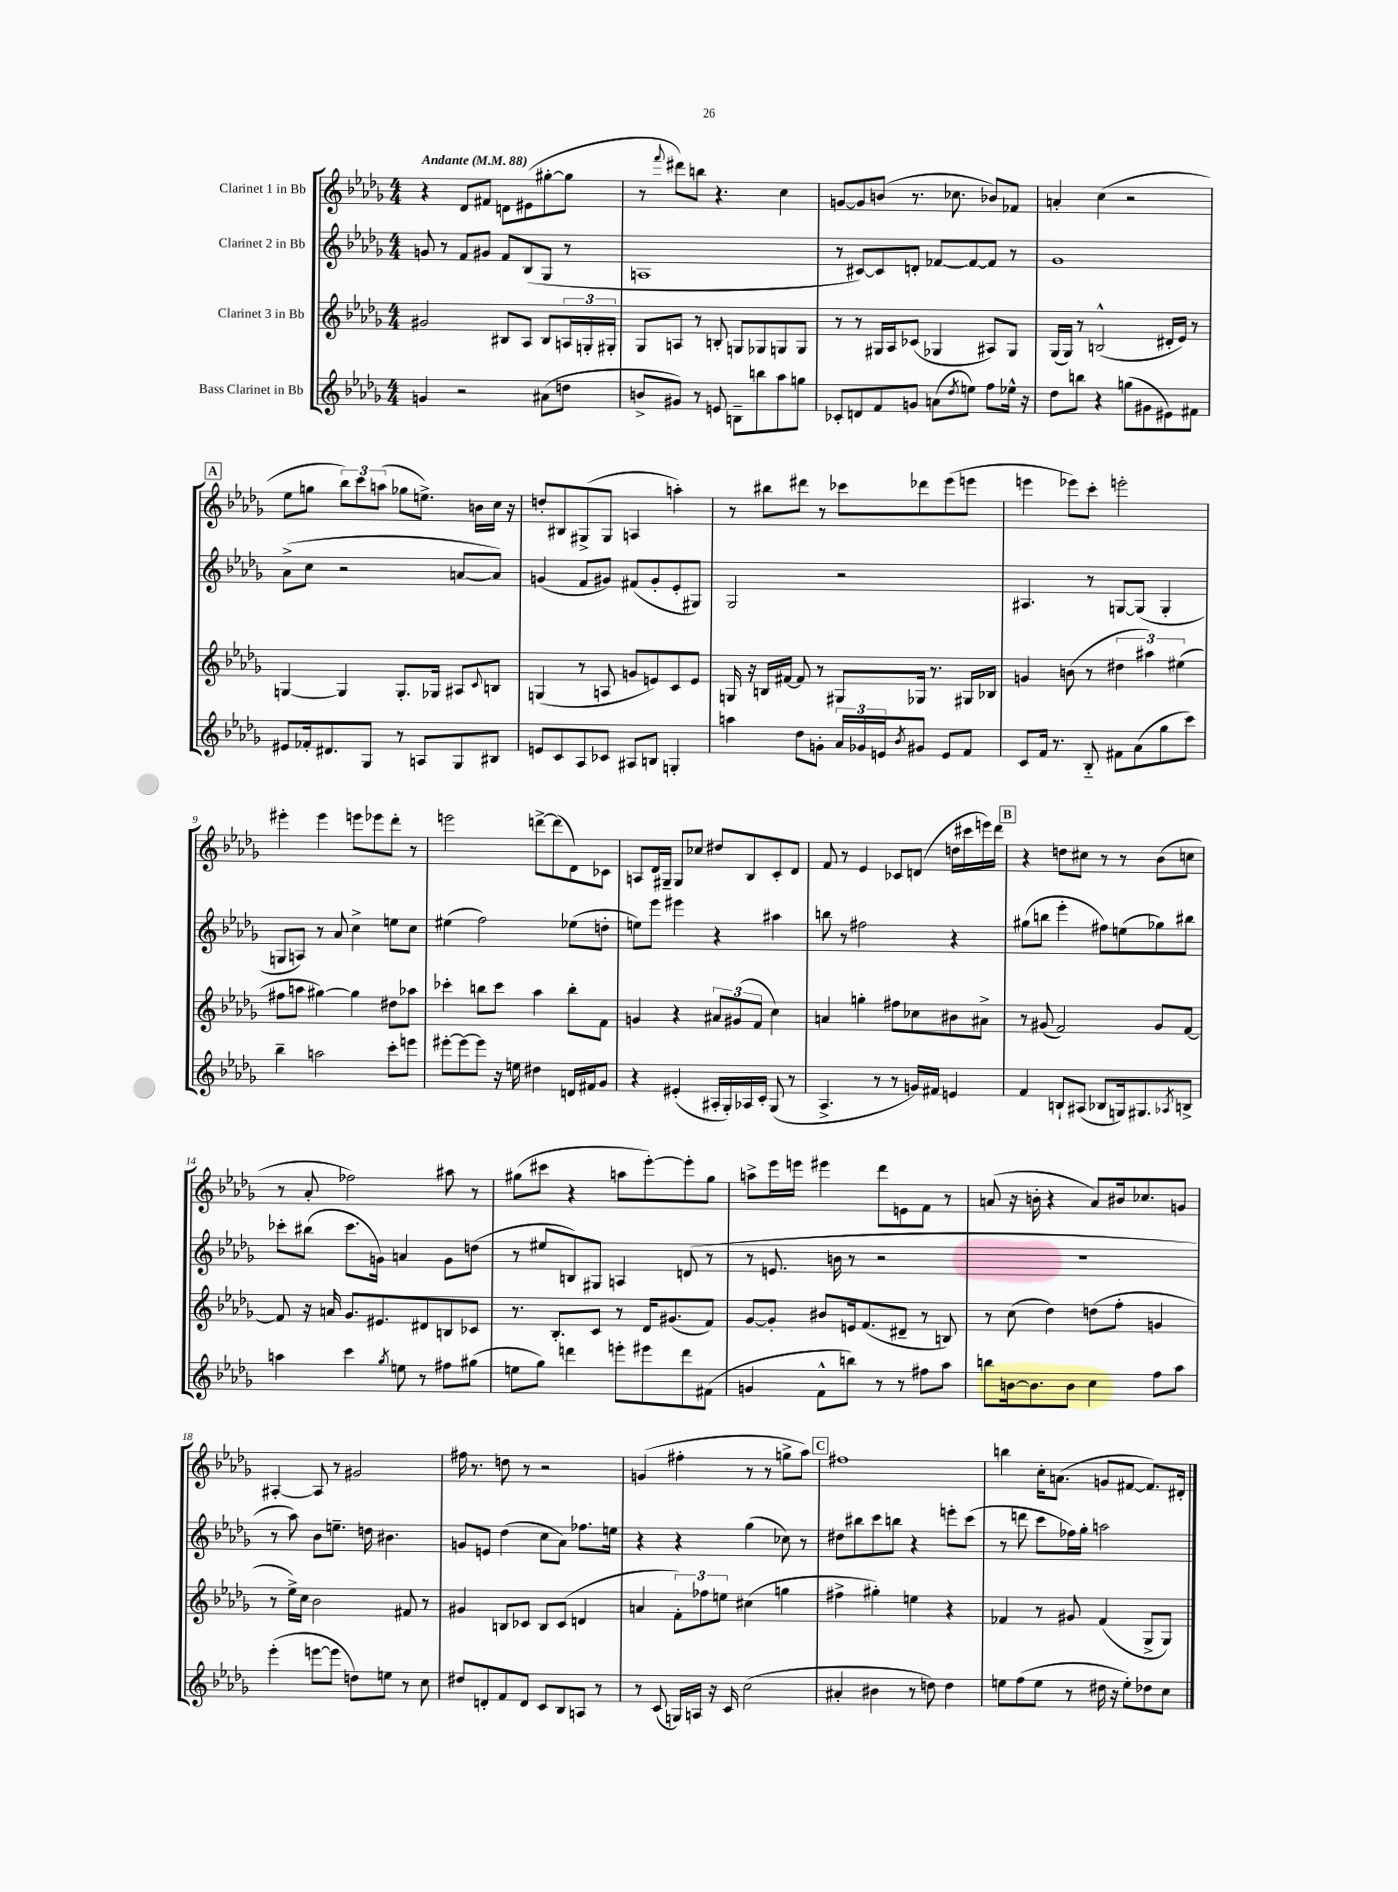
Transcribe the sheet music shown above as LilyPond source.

<<
\new StaffGroup <<
\new Staff = "s0" \with { instrumentName = "Clarinet 1 in Bb" } {
    \clef treble \key des \major \numericTimeSignature \time 4/4 \tempo "Andante" 4 = 88
    r4 des'8 fis'8 d'8 eis'8( gis''8~-. gis''8 |
    r8 \appoggiatura { f'''8 } dis'''8) b''8 r4. c''4 |
    g'8~ g'8 b'8( r8. ces''8. bes'8) fes'8 |
    a'4-. c''4( r2 |
    \mark \markup { \box "A" } ees''8 g''8 \tuplet 3/2 { bes''8) c'''8 a''8( } ges''8 e''8.->) b'16 c''16 r16 |
    d''8-. bis8 gis8->( gis8 a4 a''4-.) |
    r8 bis''8 dis'''8 r8 ces'''8 des'''8 ees'''8( e'''8 |
    e'''4 ees'''8) c'''8-. e'''2-. |
    eis'''4-. eis'''4 e'''8 ees'''8 des'''8-. r8 |
    e'''2 d'''8~-> d'''8( des'8) ces'8 |
    a8 des'16 gis16-- gis8 ces''8 dis''8 bes8 c'8-. des'8 |
    f'8 r8 ees'4 ces'8 d'8( d''16 cis'''16 e'''16) des'''16 |
    \mark \markup { \box "B" } r4 d''8 cis''8 r8 r8 bes'8( c''8 |
    r8 aes'8-. fes''2) ais''8 r8 |
    gis''8( cis'''8 r4 a''8 ees'''8~-.) ees'''8-. gis''8 |
    a''8-> ees'''16 e'''16 eis'''4 des'''8 e'8 f'8 r8 |
    a'8( r16 b'16-. r4 a'8) bis'16 ces''8. g'8 |
    ais4~-. ais8 r8 gis'2 |
    fis''16 r8. d''8 r8 r2 |
    g'4( fis''4-. r8 r8 g''8-> aes''8) |
    \mark \markup { \box "C" } fis''1 |
    b''4 c''16-. a'8.( g'8 fis'8~ fis'8.) dis'16-. \bar "|." |
}
\new Staff = "s1" \with { instrumentName = "Clarinet 2 in Bb" } {
    \clef treble \key des \major \numericTimeSignature \time 4/4
    g'8 r8 f'8 gis'8 f'8 bes8( ges8 r8 |
    a1 |
    r8 cis'8~) cis'8 d'8-. fes'8~ fes'8~ fes'8 r8 |
    ges'1 |
    \mark \markup { \box "A" } aes'8->( c''8 r2 a'8~ a'8) |
    g'4( f'8 gis'8) fis'8( gis'8-. ees'8-. gis8) |
    ges2 r2 |
    ais4. r8 g8~ g8( g4-. |
    g8 a8) r8 aes'8 c''4-> e''8 c''8 |
    eis''4( f''2) ees''8( d''8-. |
    e''8) ees'''8 eis'''4 r4 ais''4 |
    b''8 r8 fis''2 r4 |
    \mark \markup { \box "B" } gis''8( b''8 ees'''4-. fis''8) e''8( ges''8) bis''8 |
    ces'''8-. bis''8( ces'''8. g'16) a'4 g'8 d''8( |
    r8 eis''8 b8) gis8 a4 d'8( r8 |
    r8 e'8. b'16 r8 r2 |
    R1 |
    r8 aes''8) bes'8 e''8.-- d''16 bis'4. |
    g'8 e'8 des''4( c''8 aes'8) fes''8. e''16 |
    r4 r4 ges''4( ces''8) r8 |
    \mark \markup { \box "C" } dis''8 bis''8 c'''8 b''8 r4 e'''8-. c'''8( |
    r8 d'''8 c'''8 fes''16) ges''16-. a''2 \bar "|." |
}
\new Staff = "s2" \with { instrumentName = "Clarinet 3 in Bb" } {
    \clef treble \key des \major \numericTimeSignature \time 4/4
    gis'2 bis8 aes8 bis8 \tuplet 3/2 { a16 g16-. gis16-. } |
    ges8 a8 r8 b8-. g8 ges8 g8 g8 |
    r8 r8 gis16 aes16 ces'8( ges4 ais8) ges8 |
    ges16( ges16) r8 b2-^( dis'16-. ees'16) r8 |
    \mark \markup { \box "A" } g4~ g4 g8.-. ges16 ais8 \appoggiatura { c'8 } b8 |
    g4( r8 a8 g'8 e'8) c'8 e'8 |
    g16 r16 b16 fis'16~ fis'8 r8 gis8 ges16 r8. gis16 bes16 |
    g'4 b'8( r8 \tuplet 3/2 { dis''4 ais''4) eis''4( } |
    fis''8 a''8 gis''4~) gis''4 dis''8 aes''8 |
    ces'''4-. b''8 ces'''8 aes''4 b''8-. f'8 |
    g'4 r4 \tuplet 3/2 { ais'8 gis'8( f'8 } c''4) |
    a'4 g''4-. fis''8 ces''8 bis'8 ais'8-> |
    \mark \markup { \box "B" } r8 gis'8( f'2) gis'8 f'8~ |
    f'8 r16 a'16 ges'8. eis'8. dis'8 b8 ces'8 |
    r8. bes8.-. c'8 r8 des'16 gis'8.( f'8) |
    ges'8~ ges'8-. bis'8 e'16 f'8.( dis'8-- r8 b8) |
    r8 c''8( des''4) d''8( f''8-. g'4 |
    r8 ees''16->) c''16 bes'2 fis'8 r8 |
    gis'4 b8 ces'8 b8 ces'8( d'4 |
    a'4 \tuplet 3/2 { f'8-.) fes''8 e''8 } cis''4( g''4 |
    \mark \markup { \box "C" } fis''4-> gis''4-.) e''4 r4 |
    fes'4 r8 gis'8 fes'4( ges8-> ges8) \bar "|." |
}
\new Staff = "s3" \with { instrumentName = "Bass Clarinet in Bb" } {
    \clef treble \key des \major \numericTimeSignature \time 4/4
    g'4 r2 ais'8( d''8 |
    b'8-> gis'8) r8 e'8 b8-- b''8 aes''8 g''8 |
    ces'8-. d'8 f'8 g'8 a'8( \acciaccatura { des''8 } e''8) f''8 ees''16-^ r16 |
    des''8 b''8 r4 g''8( gis'8 eis'8) fis'8 |
    \mark \markup { \box "A" } eis'8 fes'16-. dis'8. ges8 r8 a8 ges8 bis8 |
    e'8 c'8 aes8 ces'8 ais8 b8 g4-. |
    a''4 des''8 g'8-. \tuplet 3/2 { aes'16 ges'16 e'16 } \acciaccatura { bes'8 } gis'8 e'8 f'8 |
    c'8 f'16 r8. bes8-_ fis'8 aes'8( ges''8 c'''8) |
    bes''4-- a''2 c'''8-. e'''8 |
    eis'''8~-. eis'''8~ eis'''8 r16 e''16 dis''4 d'16 fis'16 ges'8 |
    r4 eis'4-.( ais16-. ges16-.) aes16 c'16-. ges8( r8 |
    aes4.-> r8 r8 g'16) fis'16 e'4 |
    \mark \markup { \box "B" } f'4 b8-! ais8( bes8 g16) gis8. \acciaccatura { aes8 } b8-> |
    a''4 c'''4 \acciaccatura { ges''8 } e''8 r8 fis''8 gis''8( |
    e''8 ges''8) d'''4 e'''8-. eis'''8 d'''8 fis'8( |
    g'4 f'8-^ b''8) r8 r8 fis''8 aes''8 |
    b''8 b'16~ b'8. b'8 c''4 f''8 aes''8 |
    ees'''4-.( e'''8~ e'''8 d''8) e''8 r8 c''8 |
    dis''8 d'8-. f'8 d'8 c'8 bes8 a8 r8 |
    r8 c'8( g16) a16 r16 c'16 c''2( |
    \mark \markup { \box "C" } ais'4-. bis'4 r8 d''8) d''4 |
    e''8 f''8( e''8 r8 dis''16 r16 e''8-.) des''8 c''8 \bar "|." |
}
>>
>>
